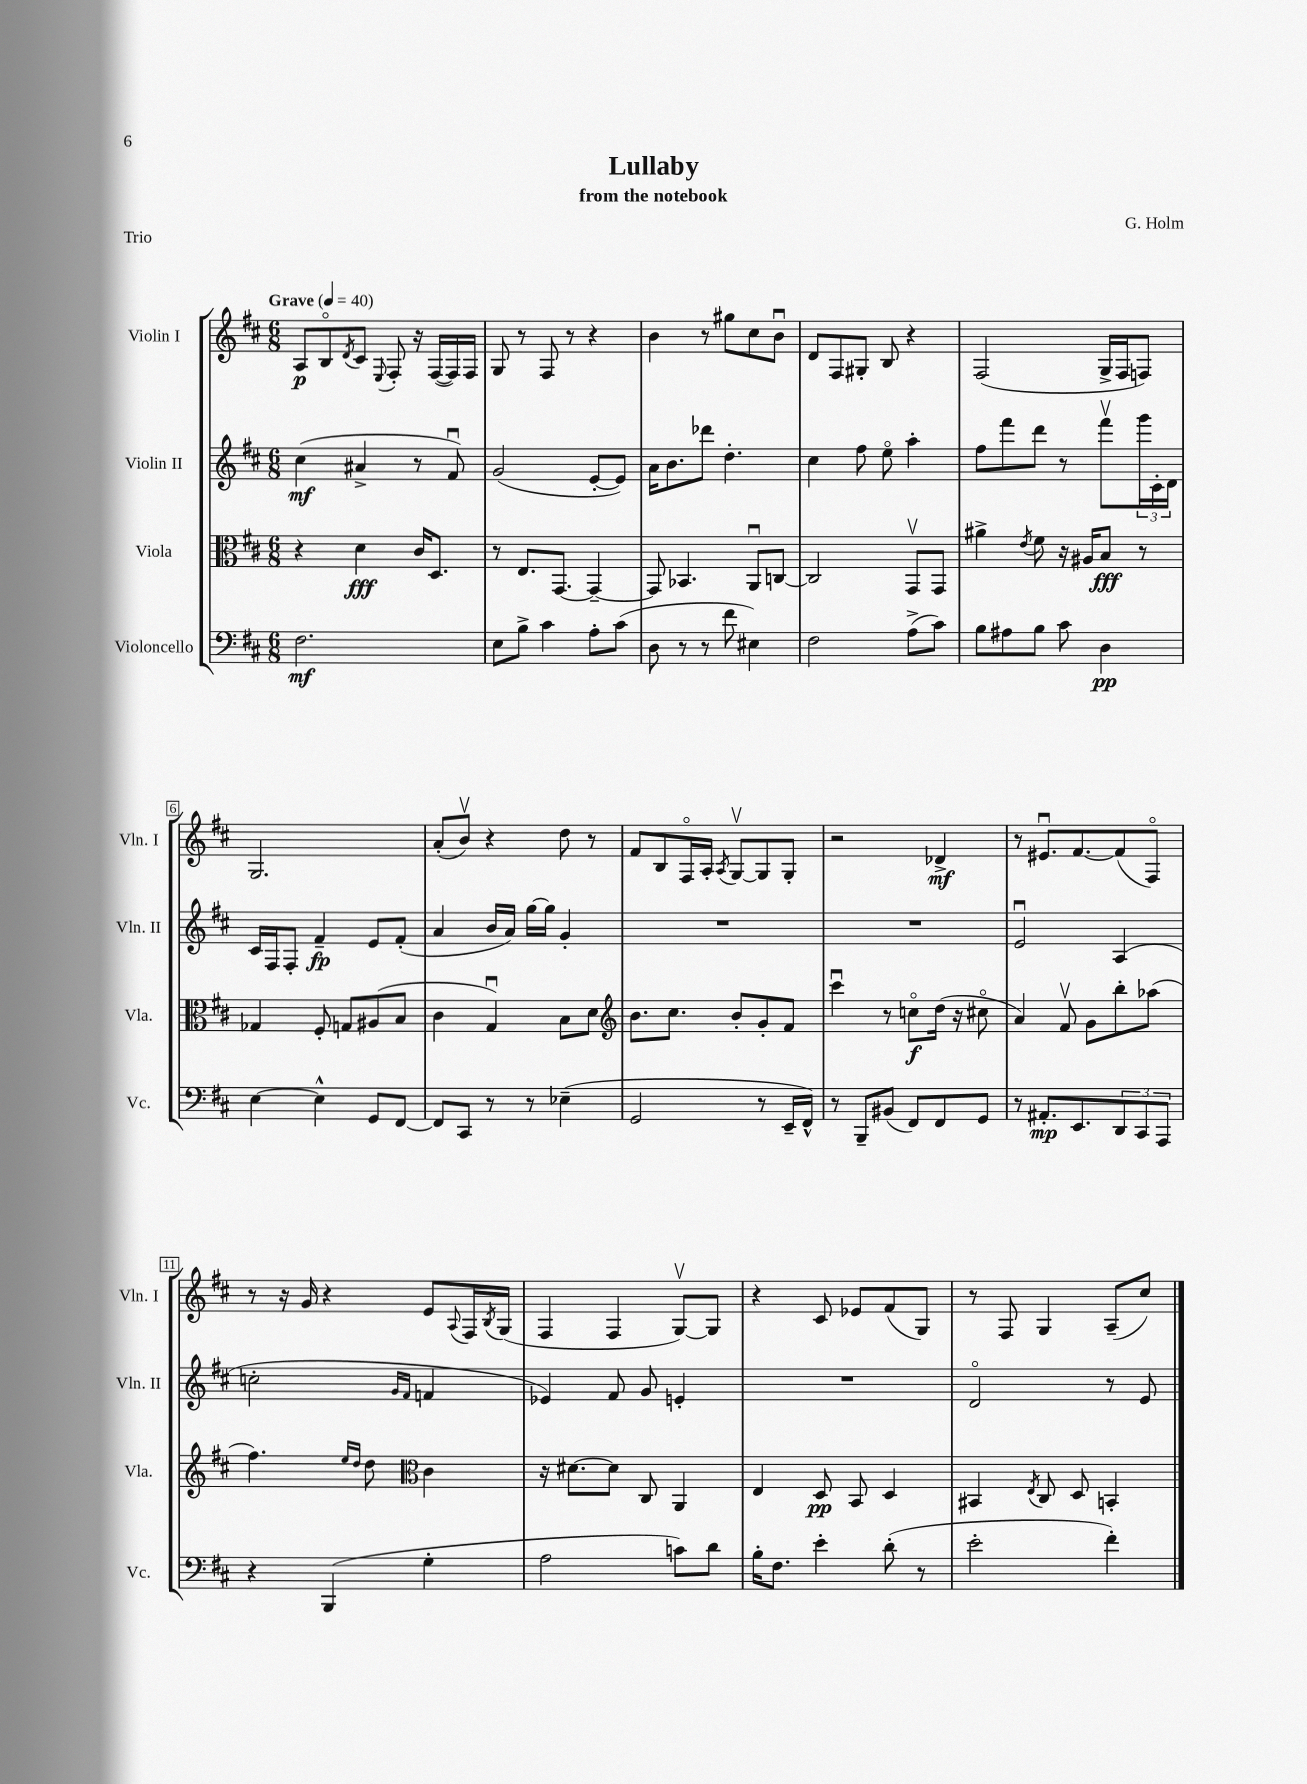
\header { title = "Lullaby" composer = "G. Holm" subtitle = "from the notebook" piece = "Trio" }
<<
\new StaffGroup <<
\new Staff = "s0" \with { instrumentName = "Violin I" shortInstrumentName = "Vln. I" } {
    \clef treble \key d \major \numericTimeSignature \time 6/8 \tempo "Grave" 4 = 40
    a8\p b8\flageolet \acciaccatura { d'8 } cis'8 \appoggiatura { e8 } fis8-. r16 fis16~( fis16) fis16 |
    g8 r8 fis8 r8 r4 |
    b'4 r8 gis''8 cis''8 b'8\downbow |
    d'8 fis8 gis8-. b8 r4 |
    fis2( g16-> fis16 f8) |
    g2. |
    a'8-.( b'8\upbow) r4 d''8 r8 |
    fis'8 b8 fis16\flageolet a16-. \acciaccatura { a8 } g8~\upbow g8 g8-. |
    r2 des'4->\mf |
    r8 eis'8.\downbow fis'8.~ fis'8( fis8\flageolet) |
    r8 r16 g'16 r4 e'8 \appoggiatura { a8 } fis16 \acciaccatura { b8 } g16( |
    fis4 fis4 g8~\upbow) g8 |
    r4 cis'8 ees'8 fis'8( g8) |
    r8 fis8 g4 a8--( cis''8) \bar "|." |
}
\new Staff = "s1" \with { instrumentName = "Violin II" shortInstrumentName = "Vln. II" } {
    \clef treble \key d \major \numericTimeSignature \time 6/8
    cis''4\mf( ais'4-> r8 fis'8\downbow) |
    g'2( e'8~-. e'8) |
    a'16 b'8. des'''8 d''4.-. |
    cis''4 fis''8 e''8\flageolet a''4-. |
    fis''8 fis'''8 d'''8 r8 fis'''8\upbow \tuplet 3/2 { g'''16 cis'16-. d'16 } |
    cis'16 fis16 fis8-. fis'4--\fp e'8 fis'8-.( |
    a'4 b'16 a'16) g''16~ g''16 g'4-. |
    R2. |
    R2. |
    e'2\downbow a4( |
    c''2-. \grace { g'16 fis'16 } f'4 |
    ees'4) fis'8 g'8 e'4-. |
    R2. |
    d'2\flageolet r8 e'8 \bar "|." |
}
\new Staff = "s2" \with { instrumentName = "Viola" shortInstrumentName = "Vla." } {
    \clef alto \key d \major \numericTimeSignature \time 6/8
    r4 d'4\fff cis'16 d8. |
    r8 e8. g,8.~ g,4~-- |
    g,8 bes,4. a,8\downbow c8~ |
    c2 g,8\upbow g,8 |
    ais'4-> \acciaccatura { e'8 } fis'8 r16 ais16 b8\fff r8 |
    ges4 fis8-. g8 ais8( b8 |
    cis'4 g4\downbow) b8 d'8 |
    \clef treble b'8. cis''8. b'8-. g'8-. fis'8 |
    cis'''4\downbow r8 c''8\flageolet\f d''16( r16 cis''8\flageolet |
    a'4) fis'8\upbow g'8 b''8-. aes''8( |
    fis''4.) \grace { e''16 d''16 } d''8 \clef alto cis'4 |
    r16 dis'8.~ dis'8 cis8 a,4 |
    e4 d8\pp b,8 d4 |
    bis,4 \acciaccatura { e8 } cis8 d8 b,4-. \bar "|." |
}
\new Staff = "s3" \with { instrumentName = "Violoncello" shortInstrumentName = "Vc." } {
    \clef bass \key d \major \numericTimeSignature \time 6/8
    fis2.\mf |
    e8 b8-> cis'4 a8-. cis'8( |
    d8 r8 r8 fis'8 eis4) |
    fis2 a8->( cis'8) |
    b8 ais8 b8 cis'8 d4\pp |
    e4~ e4-^ g,8 fis,8~ |
    fis,8 cis,8 r8 r8 ees4--( |
    g,2 r8 e,16-- fis,16-^) |
    r8 b,,8-- bis,8( fis,8) fis,8 g,8 |
    r8 ais,8.-.\mp e,8. \tuplet 3/2 { d,8 cis,8 a,,8 } |
    r4 b,,4( g4-. |
    a2 c'8) d'8 |
    b16-. fis8. e'4-. d'8-.( r8 |
    e'2-. fis'4-.) \bar "|." |
}
>>
>>
\layout { \context { \Score \override BarNumber.stencil = #(make-stencil-boxer 0.1 0.3 ly:text-interface::print) } }
